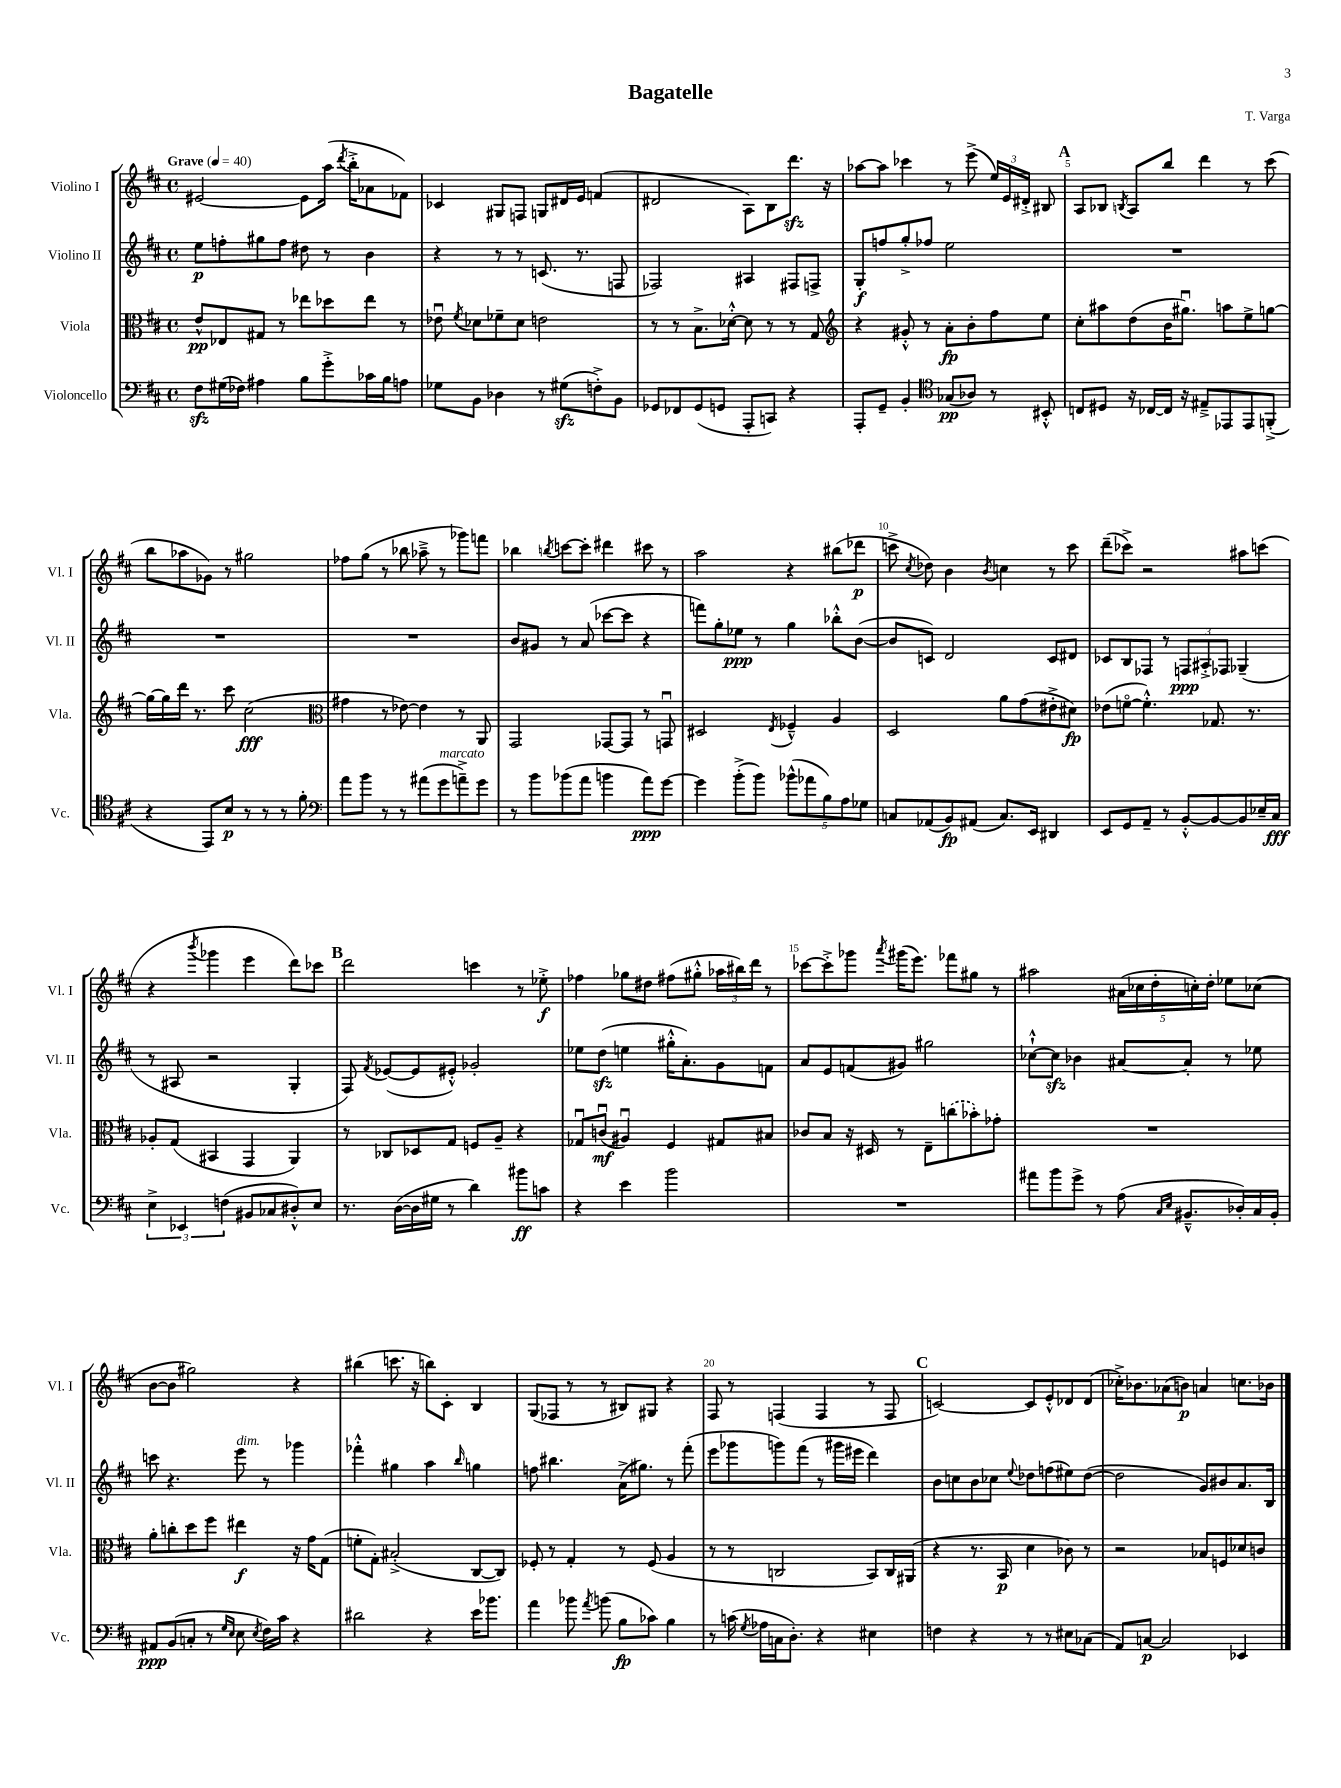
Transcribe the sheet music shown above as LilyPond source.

\header { title = "Bagatelle" composer = "T. Varga" }
<<
\new StaffGroup <<
\new Staff = "s0" \with { instrumentName = "Violino I" shortInstrumentName = "Vl. I" } {
    \clef treble \key d \major \defaultTimeSignature \time 4/4 \tempo "Grave" 4 = 40
    \autoBeamOff eis'2~ eis'8[ a''16]( \acciaccatura { d'''8 } b''16[-.-> aes'8 fes'8]) |
    ces'4 gis8[ f8] g8[ dis'16 e'16] f'4( |
    dis'2 a8[) b8 d'''8.]\sfz r16 |
    aes''8[~ aes''8] ces'''4 r8 e'''8->( \tuplet 3/2 { e''16[) e'16 dis'16]-.-> } bis8 |
    \mark \markup { \bold "A" } a8[ bes8] \acciaccatura { b8 } a8[ b''8] d'''4 r8 cis'''8( |
    b''8[ aes''8 ges'8]) r8 gis''2 |
    fes''8[ g''8]( r8 bes''8 aes''8---> r8 ges'''8[) f'''8] |
    bes''4 \acciaccatura { b''8 } c'''8[~ c'''8]-. dis'''4 cis'''8 r8 |
    a''2 r4 bis''8[( des'''8]\p |
    c'''8-> \acciaccatura { cis''8 } des''8) b'4 \acciaccatura { b'8 } c''4 r8 c'''8 |
    d'''8[--( ces'''8]->) r2 ais''8[ c'''8]( |
    r4 \acciaccatura { b'''8 } ges'''4 e'''4 d'''8[) ces'''8] |
    \mark \markup { \bold "B" } d'''2 c'''4 r8 ees''8-.->\f |
    fes''4 ges''8[ dis''8] fis''8[( gis''8]-.-^ \tuplet 3/2 { aes''16[ bis''16) d'''16] } r8 |
    ces'''8[~ ces'''8-.-> ges'''8] \acciaccatura { a'''8 } gis'''16[( e'''8.]) fes'''8[ gis''8] r8 |
    ais''2 \tuplet 5/4 { ais'16[( ces''16 d''16-. c''16-.) d''16]-. } ees''8[ ces''8]( |
    b'8[~ b'8] gis''2) r4 |
    bis''4( c'''8. r16 b''8[) cis'8]-. b4 |
    g8[( fes8] r8 r8 bis8[) gis8] r4 |
    fis8 r8 f4( f4 r8 f8 |
    \mark \markup { \bold "C" } c'2~) c'8[ e'8-.-^ des'8 des'8]( |
    ces''16[-.->) bes'8. aes'8( b'8]\p) a'4 c''8.[ bes'16] \bar "|." |
}
\new Staff = "s1" \with { instrumentName = "Violino II" shortInstrumentName = "Vl. II" } {
    \clef treble \key d \major \defaultTimeSignature \time 4/4
    \autoBeamOff e''8[\p f''8-. gis''8 f''8] dis''8 r8 b'4 |
    r4 r8 r8 c'8.( r8. f8 |
    fes2) ais4 fis8[ f8]-> |
    g8[-.\f f''8 g''8-.-> fes''8] e''2 |
    \mark \markup { \bold "A" } R1 |
    R1 |
    R1 |
    b'8[ gis'8] r8 a'8( ces'''8[~ ces'''8] r4 |
    f'''8[) g''8-. ees''8]\ppp r8 g''4 bes''8[-.-^ b'8]~( |
    b'8[ c'8]) d'2 c'8[ dis'8] |
    ces'8[ b8 fes8] r8 \tuplet 3/2 { f8[\ppp ais8-.-> fes8] } ges4--( |
    r8 ais8 r2 g4-. |
    \mark \markup { \bold "B" } fis8) \acciaccatura { fis'8 } ees'8[~( ees'8 eis'8]-.-^) ges'2-. |
    ees''8[ d''8]\sfz( e''4 gis''16[-.-^ a'8.-.) g'8 f'8] |
    a'8[ e'8 f'8( gis'8]) gis''2 |
    ces''8[~-!-^ ces''8]\sfz bes'4 ais'8[~ ais'8]-. r8 ees''8 |
    c'''8 r4. e'''8^\markup { \italic "dim." } r8 ges'''4 |
    fes'''4-.-^ gis''4 a''4 \grace { b''16 } g''4 |
    f''8 bis''4. a'16[->( gis''8.]) r8 fis'''8-.( |
    e'''8[ ges'''8 g'''8) fis'''8]( r8 gis'''16[ eis'''16] d'''4) |
    \mark \markup { \bold "C" } b'8[ c''8 b'8 ces''8] \appoggiatura { e''8 } des''8[ f''8( eis''8) des''8]~( |
    des''2 g'8[) bis'8 a'8. b16] \bar "|." |
}
\new Staff = "s2" \with { instrumentName = "Viola" shortInstrumentName = "Vla." } {
    \clef alto \key d \major \defaultTimeSignature \time 4/4
    \autoBeamOff e'8[-^\pp ees8 gis8] r8 ees''8[ des''8 ees''8] r8 |
    ees'8\downbow \acciaccatura { fis'8 } des'8[ fes'8-- des'8] e'2 |
    r8 r8 b8.[-> des'16]~-.-^ des'8 r8 r8 g8 |
    \clef treble r4 gis'8-.-^ r8 a'8[-.\fp b'8-. fis''8 e''8] |
    \mark \markup { \bold "A" } cis''8[-. ais''8 d''8( b'16 gis''8.]\downbow) a''8[ e''8-> g''8]~ |
    g''16[~ g''16 d'''16] r8. cis'''8 cis''2\fff( |
    \clef alto gis'4 r8 ees'8~) ees'4 r8 a,8 |
    g,2 ges,8[~ ges,8] r8 g,8\downbow |
    dis2 \acciaccatura { e8 } fes4---^ a4 |
    d2 a'8[ g'8( eis'8-.-> dis'8]\fp) |
    ees'8[( f'8]~\flageolet f'4.-.-^) ges8. r8. |
    aes8[-. g8]( bis,4 g,4 a,4) |
    \mark \markup { \bold "B" } r8 ces8[ des8 g8] f8[ a8]-- r4 |
    ges8[\downbow c'8]\downbow\mf( ais4\downbow) fis4 gis8[ bis8] |
    ces'8[ b8] r16 dis16 r8 e8[-- \once \slurDashed c''8( bes'8-.) ges'8]-. |
    R1 |
    a'8[-. c''8-. d''8 fis''8] eis''4\f r16 g'16[ g8]( |
    f'8[-. g8]-.) bis2-.->( cis8[~ cis8]) |
    fes8-. r8 g4-. r8 fes8( a4 |
    r8 r8 c2 b,8[) c16 ais,16]( |
    \mark \markup { \bold "C" } r4 r8. b,16\p d'4 ces'8) r8 |
    r2 bes8[ f8 des'8 c'8] \bar "|." |
}
\new Staff = "s3" \with { instrumentName = "Violoncello" shortInstrumentName = "Vc." } {
    \clef bass \key d \major \defaultTimeSignature \time 4/4
    \autoBeamOff fis8[\sfz gis16( fes16]) ais4 b8[ g'8-.-> ces'16 b16 a8] |
    ges8[ b,8] des4 r8 gis8[\sfz( f8-.->) b,8] |
    ges,8[ fes,8 ges,8( g,8] a,,8[-. c,8]) r4 |
    a,,8[-. g,8]-- b,4-. \clef tenor ges8[\pp( aes8]) r8 bis,8-.-^ |
    \mark \markup { \bold "A" } c8[ dis8] r16 ces16[~ ces16] r16 eis8[---> ees,8 ees,8 f,8]-.->( |
    r4 e,8[) b8]\p r8 r8 r8 fis'8-. |
    \clef bass a'8[ b'8] r8 r8 ais'8[( g'8^\markup { \italic "marcato" } a'8--->) g'8] |
    r8 b'8[ bes'8( a'8] b'4 a'8[\ppp) g'8]~ |
    g'4 b'8[-.->( b'8]) \tuplet 5/4 { bes'8[-^( aes'8 b8) a8 ges8] } |
    c8[ aes,8( b,8\fp) ais,8]( c8.[) e,16] dis,4 |
    e,8[ g,8 a,8]-- r8 b,8[~-.-^ b,8~ b,8 ees16-- cis16]\fff |
    \tuplet 3/2 { e4-> ees,4 f4( } bis,8[ ces8 dis8-.-^) e8] |
    \mark \markup { \bold "B" } r8. d16[~( d16 gis16] r8 d'4) bis'8[\ff c'8] |
    r4 e'4 b'2 |
    R1 |
    ais'8[ b'8 g'8]-> r8 a8( \grace { cis16[ e16] } bis,8.[---^ des16-.) cis16 bis,16]-. |
    ais,8[\ppp b,8( c8]-. r8 \grace { g16[ e16] } e8 \acciaccatura { e8 } fis16[) cis'16] r4 |
    dis'2 r4 e'16[ bes'8.] |
    a'4 bes'8 \acciaccatura { a'8 } b'8( b8[\fp ces'8]) b4 |
    r8 c'16( \acciaccatura { g8 } aes16[ c16 d8.]-.) r4 eis4 |
    \mark \markup { \bold "C" } f4 r4 r8 r8 eis8[ ces8]( |
    a,8[) c8]~\p c2 ees,4 \bar "|." |
}
>>
>>
\layout { \context { \Score \override BarNumber.break-visibility = ##(#f #t #t) barNumberVisibility = #(every-nth-bar-number-visible 5) } }
